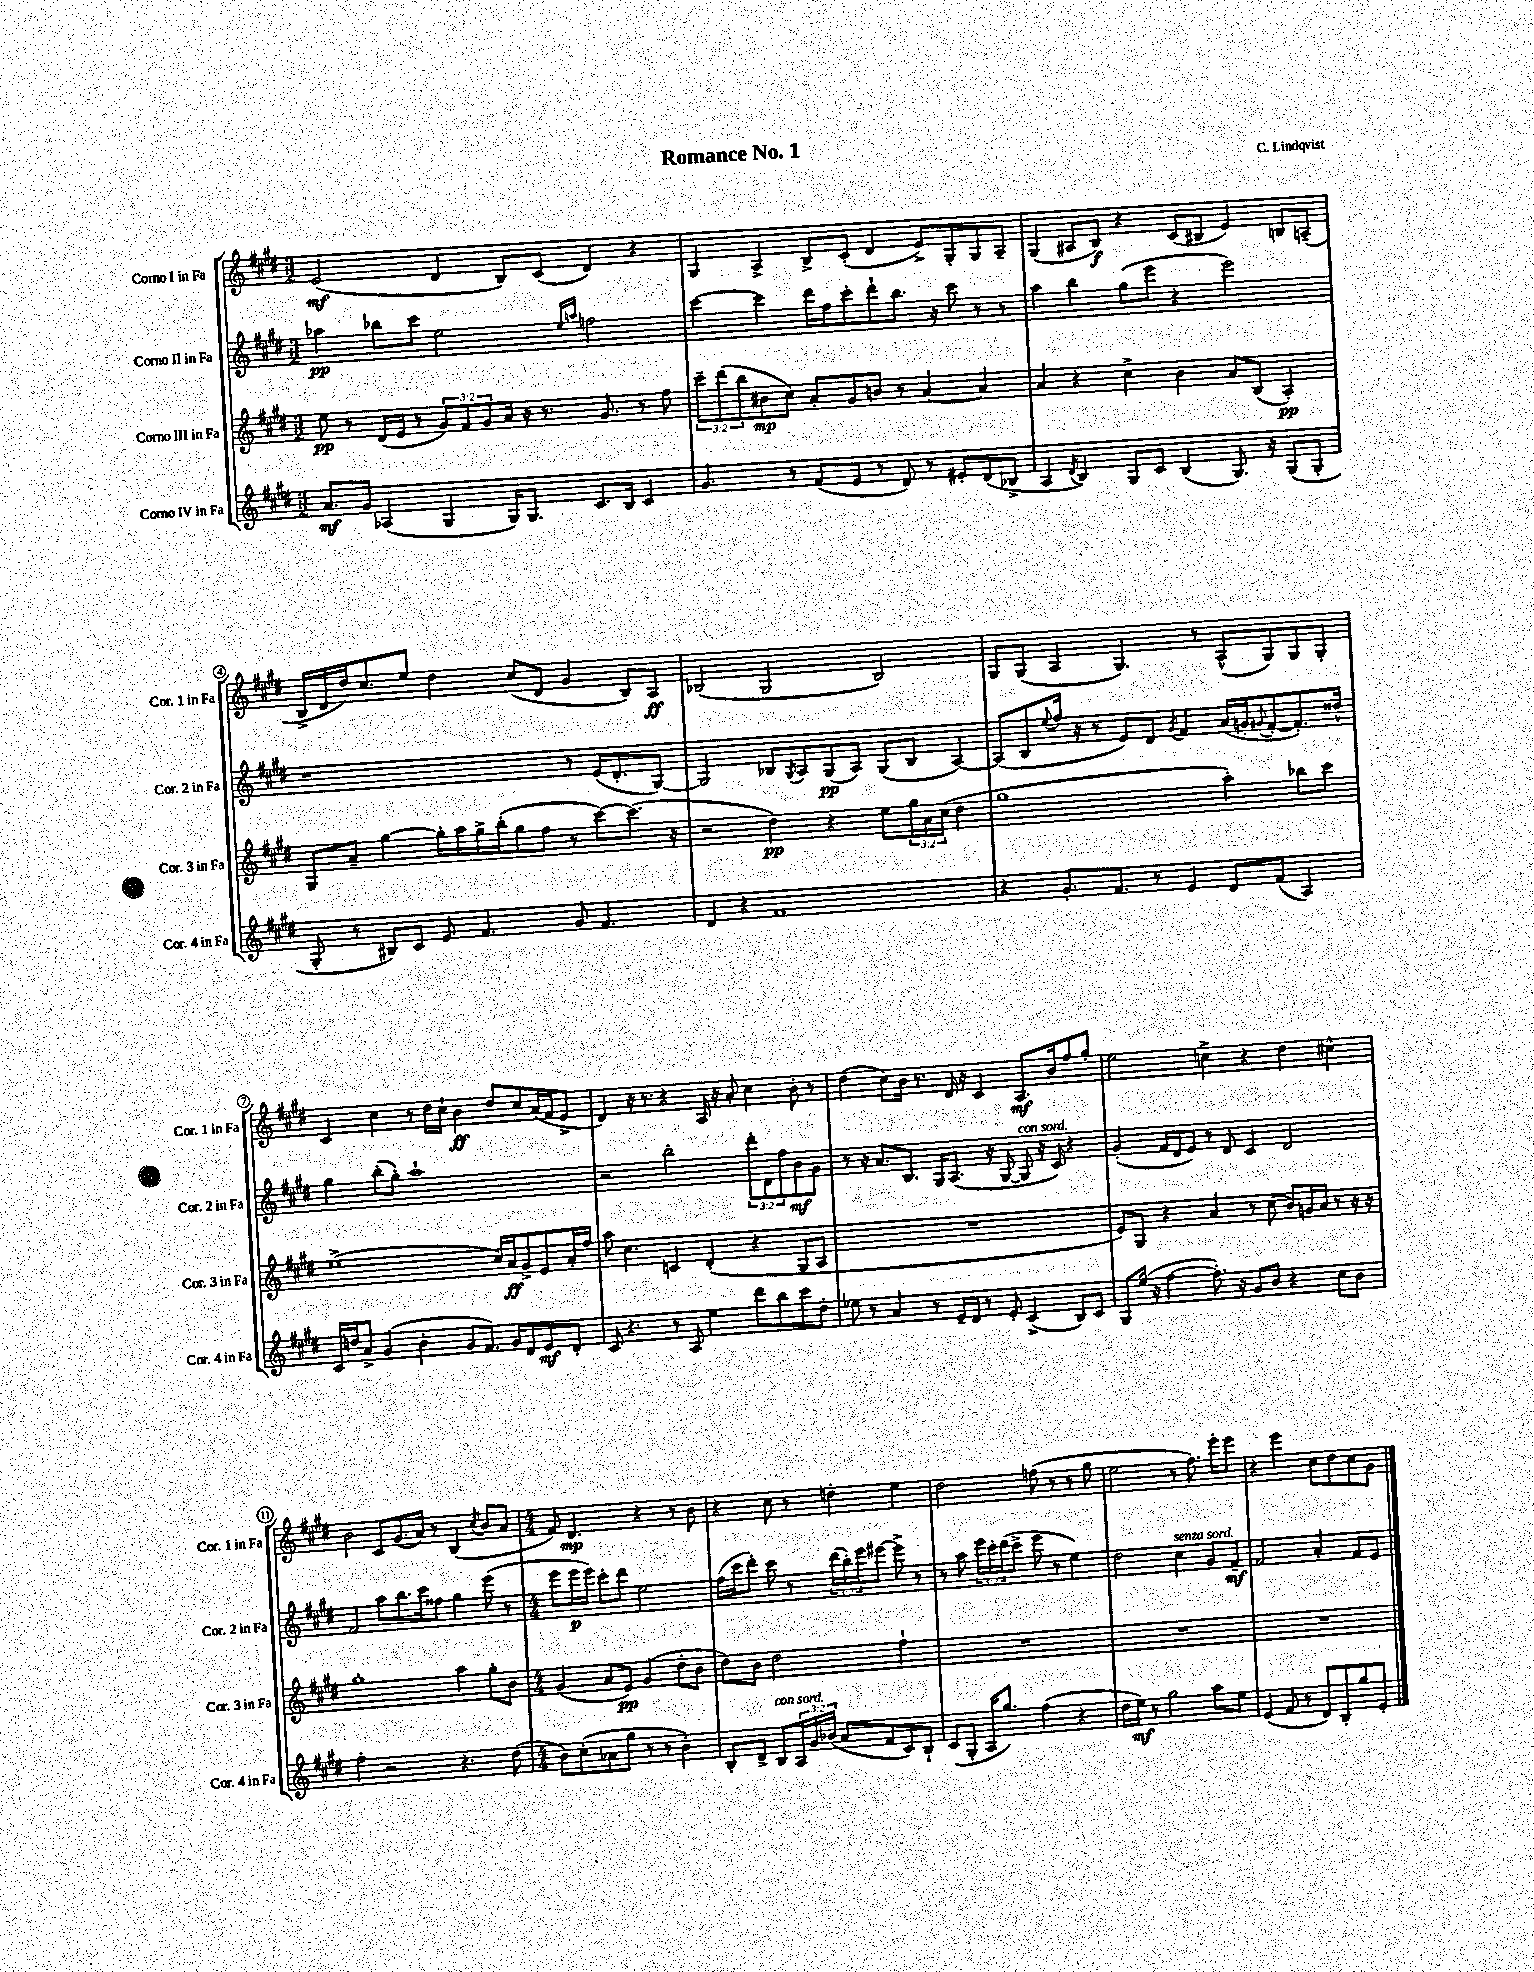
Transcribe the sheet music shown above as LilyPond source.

\header { title = "Romance No. 1" composer = "C. Lindqvist" }
<<
\new StaffGroup <<
\new Staff = "s0" \with { instrumentName = "Corno I in Fa" shortInstrumentName = "Cor. 1 in Fa" } {
    \clef treble \key e \major \numericTimeSignature \time 3/2
    e'2\mf( dis'4 b8) cis'8( dis'4) r4 |
    gis4 a4-> b8-> cis'8-.( dis'4 e'8->) gis8-. gis8 a8-- |
    gis4( ais8 b8\f) r4 cis'8( bis8 e'4) b8 a8--( |
    b16-> dis'16 dis''16) cis''8. e''8 dis''4 cis''8( dis'8 gis'4 b8) a8\ff |
    bes2( gis2 bes2) |
    gis8 gis8( a4 gis4.) r8 a8-^( gis8) gis8 gis8-. |
    cis'4 cis''4 r8 dis''16 cis''16-! b'4\ff dis''8 cis''8 a'16( fis'16 e'8-> |
    dis'4) r16 r8. r4 a16 r16 a'8-. cis''4 b'8-. r8 |
    dis''4( cis''8) b'16 r8. dis'16 r16 cis'4 a8.\mf b'16 fis''8 gis''8-. |
    e''2 c''4-> r4 dis''4 cis''4-^ |
    b'2 cis'8 gis'8.( a'16) r8 b4( \acciaccatura { cis''8 } b'8 a'8 |
    \numericTimeSignature \time 4/4 fis'8) dis'4.\mp r4 r8 b'8 |
    r4 cis''8 r8 d''4-. e''4 |
    dis''2 f''8( r8 r8 gis''8 |
    e''2 r8 fis''8.) e'''16-. e'''8 |
    r4 e'''4 cis''8 dis''8 cis''8 gis'8 \bar "|." |
}
\new Staff = "s1" \with { instrumentName = "Corno II in Fa" shortInstrumentName = "Cor. 2 in Fa" } {
    \clef treble \key e \major \numericTimeSignature \time 3/2 \override Staff.TupletNumber.text = #tuplet-number::calc-fraction-text
    aes''4\pp bes''8 cis'''8 e''2 \grace { e''16 a''16 } f''2 |
    cis'''4~ cis'''4 dis'''16 fis''16 cis'''8-. dis'''8-! b''8. r16 cis'''8 r8 r8 |
    a''4 b''4 gis''8( e'''8 r4 e'''2) |
    r1 r8 e'16( dis'8.-. gis8~) |
    gis2 bes8 \acciaccatura { gis8 } a8 gis8\pp( a8) gis8( bes8 a4~) |
    a8( b8 \appoggiatura { e''8 } fis''16 r16 r8 e'8) dis'8 \acciaccatura { gis'8 } fis'4 a'16( g'16-. \appoggiatura { gis'8 } fis'8~-. fis'8.-.) disis''16-^ |
    gis''4 b''8-.( gis''8-.) a''1-! |
    r2 b''2-. \tuplet 3/2 { dis'''8-. dis'8 fis''8 } b'8\mf gis'8 |
    r8 r16 a'8. b8. gis16 a8.( r16 gis8~ gis8^\markup { \italic "con sord." } r16 cis'16) r4 |
    gis'4-.( fis'16 dis'16 e'8) r8 dis'8 cis'4 dis'2 |
    fis'2 a''8 b''8. cis'''16 fisis''8 gis''4 e'''8( r8 |
    \numericTimeSignature \time 4/4 e'''8 e'''16\p e'''16) cis'''8-. dis'''8 e''2 |
    fis''16( cis'''16 dis'''8-.) cis'''8 r8 \tuplet 3/2 { dis'''16( b''16-.) e'''16 } eis'''8~ eis'''8-> r8 |
    r8 a''8 \tuplet 3/2 { e'''16 cis'''16-. dis'''16( } cis'''8-> e'''8 r8 e''4) |
    dis''2 cis''4^\markup { \italic "senza sord." } gis'8 fis'8--\mf |
    fis'2 a'4-. fis'8 e'8 \bar "|." |
}
\new Staff = "s2" \with { instrumentName = "Corno III in Fa" shortInstrumentName = "Cor. 3 in Fa" } {
    \clef treble \key e \major \numericTimeSignature \time 3/2 \override Staff.TupletNumber.text = #tuplet-number::calc-fraction-text
    e''8\pp r8 dis'16( e'16 r8 \tuplet 3/2 { gis'8) fis'8 gis'8 } a'16 r16 r8. gis'8. r8 fis''8 |
    \tuplet 3/2 { cis'''8-- dis'''8( b''8 } bis'8\mp cis''8) a'8-. gis'8 b'8 r8 a'4~ a'4 |
    a'4 r4 cis''4-> b'4 a'8 b8( a4-.\pp) |
    gis8 a'8-- gis''4~ gis''16-. a''16 gis''16-> b''16-.( gis''8 fis''8 r8 cis'''8~) cis'''8.( r16 |
    r2 dis''4\pp) r4 e''8 \tuplet 3/2 { gis''16 a'16 cis''16( } dis''4 |
    gis''1 a''4-.) bes''8 cis'''8 |
    e''1->( cis''16) a'16\ff gis'8-> e'8 a'16-. fis''16 |
    a''8 cis''4. c'4 dis'4-.( r4 gis8 a8 |
    R1. |
    e'8) gis8 r4 a'4 r8 cis''8( b'8) g'16 a'16 r8 r16 r16 |
    gis''1-. a''4 gis''8-. b'8 |
    \numericTimeSignature \time 4/4 gis'4( a'8 e'8\pp) gis'4( dis''8-. b'8 |
    dis''8) b'8 dis''2 fis''4-! |
    R1 |
    R1 |
    R1 \bar "|." |
}
\new Staff = "s3" \with { instrumentName = "Corno IV in Fa" shortInstrumentName = "Cor. 4 in Fa" } {
    \clef treble \key e \major \numericTimeSignature \time 3/2 \override Staff.TupletNumber.text = #tuplet-number::calc-fraction-text
    a'8.\mf gis'16 aes4( gis4 gis16) gis8. cis'8. b16 cis'4 |
    gis'4. r8 fis'8( e'8 r8 dis'8) r8 eis'8-. dis'8( bes8-> |
    a4 \acciaccatura { dis'8 } b4) gis8 cis'8 b4( gis8.) r16 gis8( gis8-. |
    gis8-. r8 bis8) cis'8 e'8 fis'4. gis'8 fis'4. |
    dis'4 r4 fis'1 |
    r4 gis'8.-. fis'8. r8 e'4 dis'8 fis'8( a4) |
    cis'16 d''16 a'8-> gis'4( b'4-. gis'8 fis'8.) gis'16 dis'8 e'8\mf dis'8-. |
    cis'8 r4. r8 a8 e''4 dis'''8 b''8 cis'''8 dis''8-. |
    ees''8 r8 a'4 r8 e'16-- dis'16 r8 e'8-. cis'4->( b8) cis'8 |
    gis8 e''16( r16 fis''4~ fis''8.-.) r16 gis'8 b'8 r4 cis''8 b'8 |
    fis''2-. r2 r4. dis''8( |
    \numericTimeSignature \time 4/4 b'8) cis''8-.( aes'8 gis''8 r8 r8 b'4-.) |
    b8-. dis'8-> b8^\markup { \italic "con sord." } \tuplet 3/2 { a16 gis'16 bes'16( } a'8 fis'8 cis'8) b8-! |
    cis'8( gis8-. a16 gis''8.) fis''4( r4 |
    dis''16 e''16\mf) r8 gis''2 a''8 e''8 |
    e'4( fis'8 r8 dis'8) b8-. gis''8 e'8-. \bar "|." |
}
>>
>>
\layout { \context { \Score \override BarNumber.stencil = #(make-stencil-circler 0.1 0.3 ly:text-interface::print) } }
